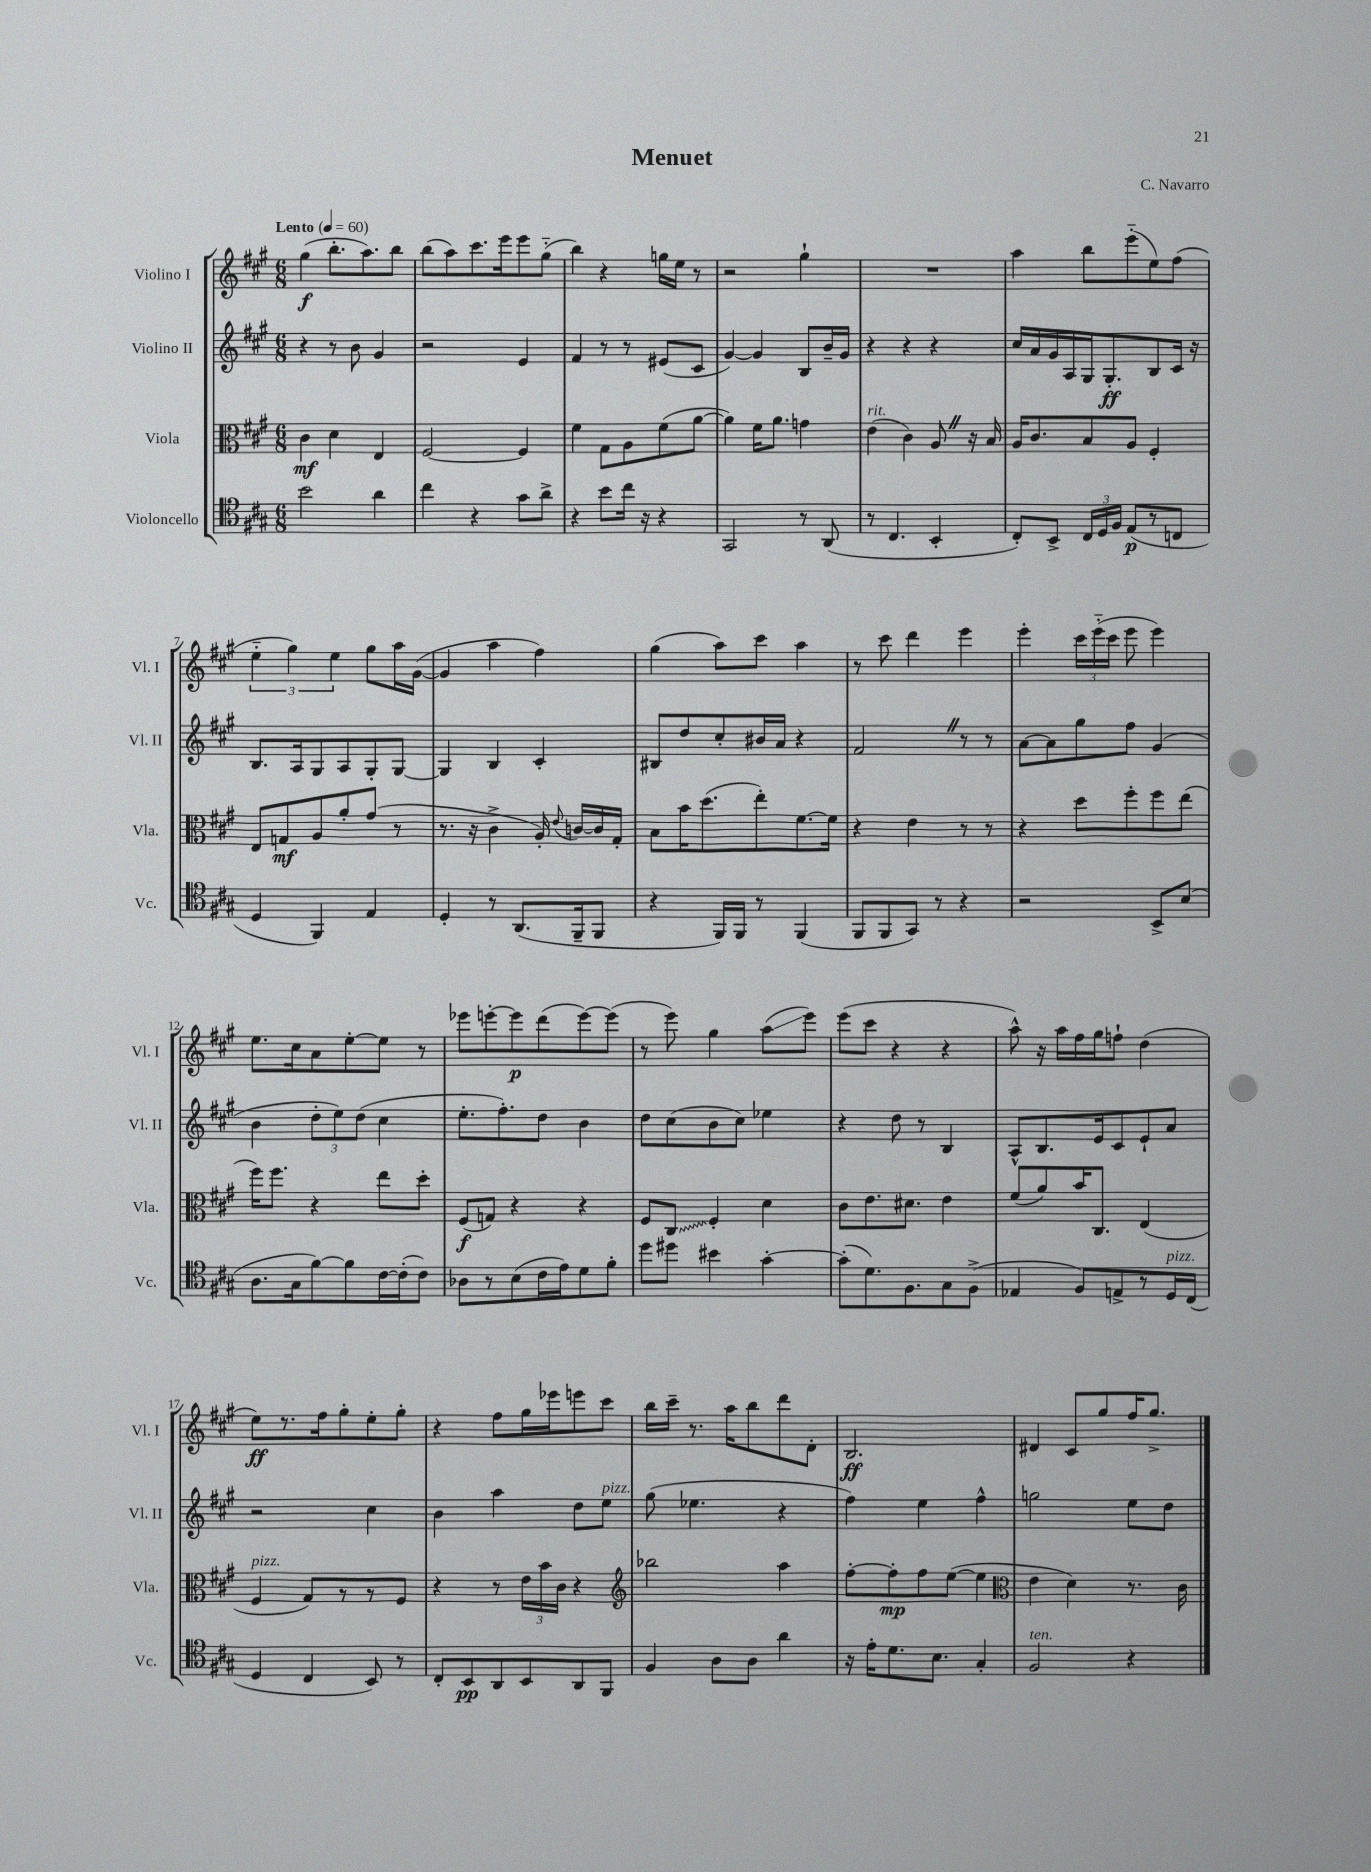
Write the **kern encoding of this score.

**kern	**kern	**kern	**kern
*staff4	*staff3	*staff2	*staff1
*clefC4	*clefC3	*clefG2	*clefG2
*k[f#c#g#]	*k[f#c#g#]	*k[f#c#g#]	*k[f#c#g#]
*M6/8	*M6/8	*M6/8	*M6/8
*MM60	*MM60	*MM60	*MM60
2b\	4c#\	4r	(4gg#\
.	4d\	8r	8.bb'\L
.	.	8b\	.
.	.	.	8.aa\)
4a\	4E/	4g#/	.
.	.	.	8bb\J
=	=	=	=
4cc#\	[2F#/	2r	(8bb\L
.	.	.	8aa\)
4r	.	.	8.ccc#\
.	.	.	16eee\k
8g#\L	4F#/]	4e/	8eee\
8a^\J	.	.	(8gg#'~\J
=	=	=	=
4r	4f#\	4f#/	4bb\)
8b\L	8G#\L	8r	4r
16cc#\Jk	8A\	8r	.
16r	.	.	.
4r	(8f#\	(8e#/L	16gg\LL
.	.	.	16ee\JJ
.	[8a\J	8c#/J	8r
=	=	=	=
2GG#/	4a\])	[4g#/)	2r
.	16f#\LK	4g#/]	.
.	8.a\J	.	.
8r	4g\	8B/L	4gg#`\
(8AA/	.	16b~/L	.
.	.	16g#/JJ	.
=	=	=	=
8r	(4e\	4r	2.r
4.C#/	.	.	.
.	4c#\)	4r	.
4BB'/	8A/	4r	.
.	16r	.	.
.	16B/	.	.
=	=	=	=
8C#'/L)	16A/LK	16cc#/LL	4aa\
.	8.c#/	16a/	.
8BB^/J	.	16g#/	.
.	.	16A/	.
24C#/LL	8B/	16G#/J	8bb\L
24D/	.	.	.
.	.	8.G#'/	.
24F#/JJ	.	.	.
(8E/L	8A/J	.	(8eee'~\
8r	4F#'/	8B/	8ee\)
8C/J	.	16c#/Jk	(8ff#\J
.	.	16r	.
=	=	=	=
4D/	8E/L	8.B/L	6ee'~\
.	8G/	.	.
.	.	.	6gg#\)
.	.	16A/k	.
4FF#/)	8A/	8G#/	.
.	.	.	6ee\
.	8a'/	8A/	.
4E/	(8g#/J	8G#'/	8gg#\L
.	8r	[8G#/J	16aa\L
.	.	.	([16g#\JJ
=	=	=	=
4D'/	8.r	4G#/]	4g#/]
.	16r	.	.
8r	4c#^\	4B/	4aa\
(8.AA/L	.	.	.
.	16A'/)	4c#'/	4ff#\)
.	8qqe/	.	.
16FF#~/k	[16c/LL	.	.
8FF#/J	16c/]	.	.
.	16G#'/JJ	.	.
=	=	=	=
4r	8B\L	8B#/L	(4gg#\
.	16b\K	8dd/	.
.	(8.dd\	.	.
16FF#/LL)	.	8cc#'/	8aa\L)
16FF#/JJ	.	.	.
8r	8ee'\)	16b#/L	8ccc#\J
.	.	16a/JJ	.
(4FF#/	[8.f#\	4r	4aa\
.	16f#\]Jk	.	.
=	=	=	=
8FF#/L	4r	2f#/	8r
8FF#/	.	.	8ccc#\
8GG#/J)	4e\	.	4ddd\
8r	.	.	.
4r	8r	8r	4eee\
.	8r	8r	.
=	=	=	=
2r	4r	[8a\L	4eee'\
.	.	8a\]	.
.	8dd\L	8gg#\	24ccc#\LL
.	.	.	(24eee'~\
.	.	.	24ccc#\JJ
.	8ff#'\	8ff#\J	8eee\
8BB^/L	8ff#\	(4g#/	4eee\)
(8B/J	(8ee\J	.	.
=	=	=	=
8.A\L	16ff#\LK)	4b\	8.ee\L
.	8.ff#\J	.	.
16G#\k	.	.	16cc#\k
[8f#\)	4r	12dd'\L	8a\
.	.	12ee\)	.
8f#\]	.	.	[8ee'\
.	.	(12dd\J	.
[16c#\L	8ee\L	4cc#\	8ee\]J
(16c#'\]J	.	.	.
8c#\J)	8dd'\J	.	8r
=	=	=	=
8A-\L	(8F#/L	8.ee'\L	8eee-\L
8r	8G/J)	.	[8eee'\
.	.	8.ff#'\)	.
(8B\	4r	.	8eee\]
16c#\L	.	8dd\J	(8ddd\
16e\J)	.	.	.
8d\	4r	4b\	[8eee\)
8f#'\J	.	.	(8eee\]J
=	=	=	=
8dd\L	8F#/L	8dd\L	8r
8dd#\J	8C#/J	(8cc#\	8eee\)
4b#\	4F#'/	8b\	4gg#\
.	.	8cc#\J)	.
[4g#'\	4d\	4ee-\	(8aa\L
.	.	.	8eee\J)
=	=	=	=
(8g#'\]L	8c#\L	4r	(8eee\L
8.d\)	8.e\	.	8ccc#\J
.	.	8dd\	4r
8.F#\	8.d#\J	.	.
.	.	8r	.
8G#\	4e\	4B/	4r
(8F#^\J	.	.	.
=	=	=	=
4E-/	(8f#/L	8A^^/L	8aa^^\)
.	8a/)	8.B/	16r
.	.	.	16aa\LL
8F#/L)	16b/K	.	16ff#\
.	8.C#/J	16e/k	16gg#\J
8E^/	.	8c#/	8ff`\J
8r	(4E/	8e`/	(4dd\
16D/L	.	8a/J	.
(16C#/JJ	.	.	.
=	=	=	=
4D/	4F#/	2r	8ee\L)
.	.	.	8.r
4C#/	8G#/L)	.	.
.	.	.	16ff#\k
.	8r	.	8gg#'\
8BB/)	8r	4cc#\	8ee'\
8r	8F#/J	.	8gg#'\J
=	=	=	=
8C#'/L	4r	4b\	4r
8BB/	.	.	.
8AA/	8r	4aa\	8ff#\L
8BB/	24e\LL	.	16gg#\L
.	24b\	.	.
.	.	.	16eee-\J
.	24c#\JJ	.	.
8AA/	4r	8dd\L	8eee\
8FF#/J	.	8ee\J	8ccc#\J
=	=	=	=
*	*clefG2	*	*
4F#/	2bb-\	(8gg#\	16bb\LL
.	.	.	16ccc#~\JJ
.	.	4.ee-\	8.r
8A\L	.	.	.
.	.	.	16aa\LK
8A\J	.	.	8bb\
4a\	4aa\	4r	8ddd\
.	.	.	8d'\J
=	=	=	=
16r	[8ff#'\L	4ff#\)	2.B/
16e'\LK	.	.	.
8.d\	8ff#'\]	.	.
.	8ff#\	4ee\	.
8.B\J	.	.	.
.	([8ee\J	.	.
4G#'/	4ee\]	4ff#^^\	.
=	=	=	=
*	*clefC3	*	*
2F#/	4e\	2gg\	4d#/
.	4d\)	.	8c#/L
.	.	.	8gg#/
4r	8.r	8ee\L	16ff#/K
.	.	.	8.gg#^/J
.	.	8dd\J	.
.	16c#\	.	.
==	==	==	==
*-	*-	*-	*-
